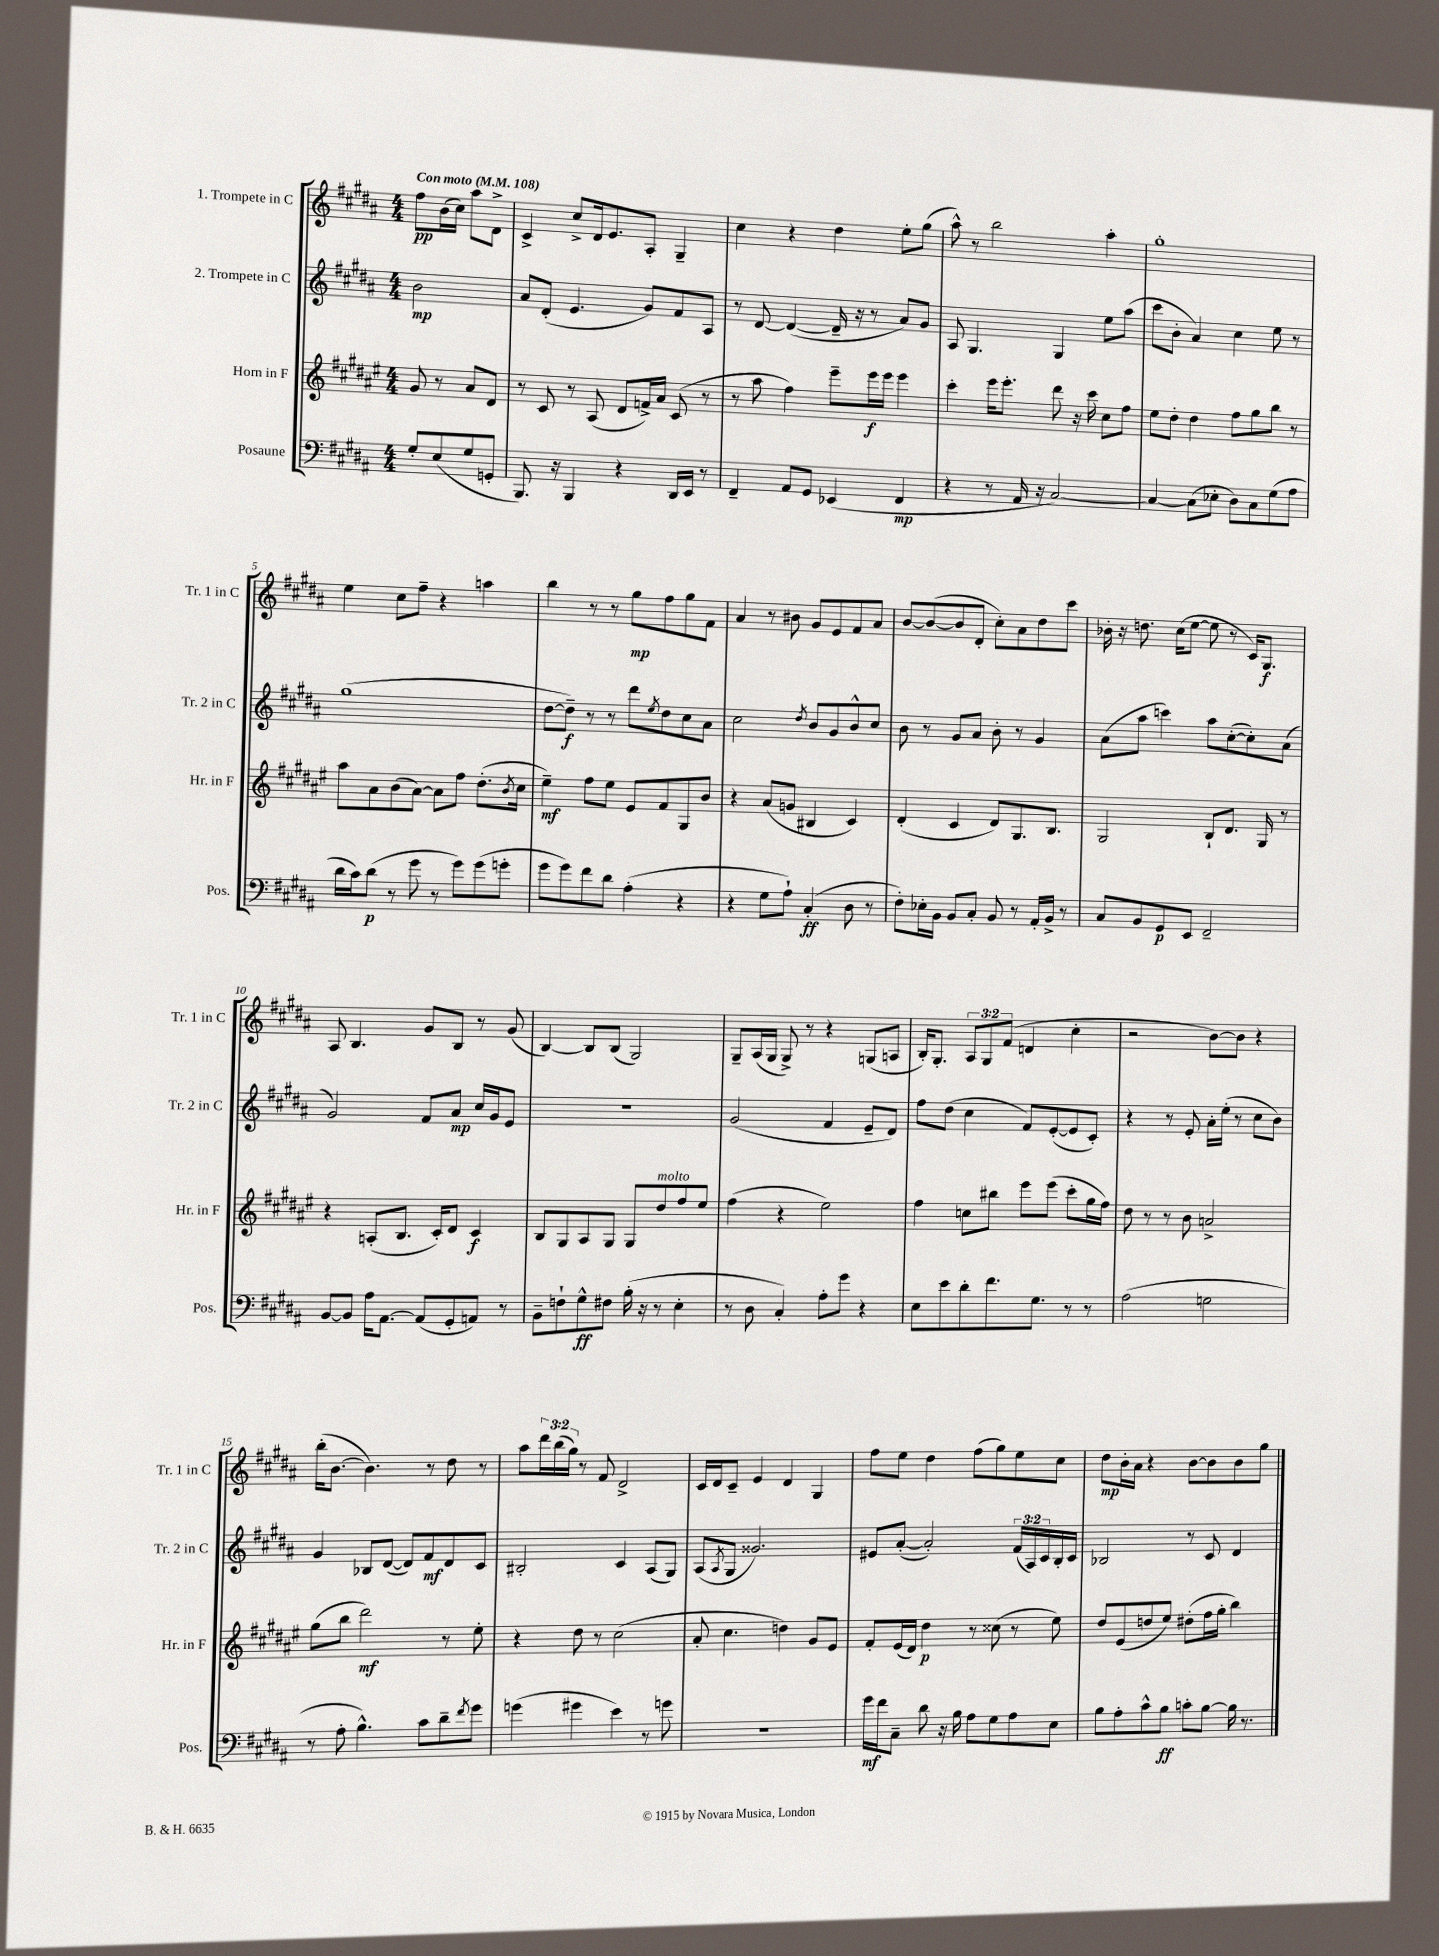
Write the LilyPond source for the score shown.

<<
\new StaffGroup <<
\new Staff = "s0" \with { instrumentName = "1. Trompete in C" shortInstrumentName = "Tr. 1 in C" } {
    \clef treble \key b \major \numericTimeSignature \time 4/4 \override Staff.TupletNumber.text = #tuplet-number::calc-fraction-text \partial 2 \tempo "Con moto" 4 = 108
    fis''8\pp b'16( cis''16) ais''8 dis'8-> |
    cis'4-> cis''8-> dis'16 e'8. ais8-. gis4-- |
    cis''4 r4 dis''4 e''8-. gis''8( |
    ais''8-^) r8 b''2 ais''4-. |
    gis''1-. |
    e''4 cis''8 fis''8-- r4 a''4 |
    b''4 r8 r8 gis''8\mp fis''8 gis''8 fis'8 |
    ais'4 r8 bis'8 gis'8 e'8 fis'8 ais'8 |
    b'8~ b'8~( b'8 dis'8-. cis''8-.) ais'8 dis''8 cis'''8 |
    bes'16-. r16 d''8. cis''16( e''8~ e''8 r8 cis'16) gis8.\f |
    ais8 b4. gis'8 b8 r8 gis'8( |
    b4~) b8 b8( gis2) |
    gis8-- ais16( gis16 gis8->) r8 r4 g8( a8 |
    b16-.) gis8.-. \tuplet 3/2 { ais8 gis8 fis'8( } d'4 cis''4-. |
    r2 b'8~) b'8 r4 |
    b''16-.( b'8.~ b'4.) r8 dis''8 r8 |
    ais''8 \tuplet 3/2 { dis'''16 b''16( gis''16) } r8 fis'8 dis'2-> |
    cis'16 dis'16 cis'8-- e'4 dis'4 gis4 |
    fis''8 e''8 dis''4 fis''8( gis''8) e''8 cis''8 |
    dis''8\mp b'16-. ais'16 r4 b'8~ b'8 b'8 gis''8 \bar "|." |
}
\new Staff = "s1" \with { instrumentName = "2. Trompete in C" shortInstrumentName = "Tr. 2 in C" } {
    \clef treble \key b \major \numericTimeSignature \time 4/4 \override Staff.TupletNumber.text = #tuplet-number::calc-fraction-text \partial 2
    b'2\mp |
    ais'8 dis'8-.( e'4. gis'8) fis'8 ais8 |
    r8 dis'8~ dis'4~( dis'16-- r16 r8 ais'8) gis'8 |
    ais8 gis4. gis4 e''8 ais''8( |
    cis'''8 b'8-. ais'4) cis''4 e''8 r8 |
    gis''1( |
    dis''8~ dis''8--\f) r8 r8 dis'''8 \acciaccatura { e''8 } dis''8 cis''8 ais'8 |
    cis''2 \acciaccatura { dis''8 } b'8 gis'8 b'8-^ cis''8 |
    b'8 r8 gis'8 ais'8 b'8-. r8 gis'4 |
    ais'8( ais''8 c'''4) ais''8 cis''8~-.( cis''8-.) ais'8( |
    gis'2) fis'8 ais'8\mp cis''16 gis'16 e'8 |
    R1 |
    gis'2( fis'4 e'8-- dis'8) |
    fis''8 dis''8( cis''4 fis'8) e'8~-.( e'8 cis'8-.) |
    r4 r8 e'8-. ais'16-. e''16-.( r8 cis''8 b'8) |
    gis'4 bes8 dis'8~( dis'8) fis'8\mf dis'8 cis'8 |
    bis2-. cis'4 ais8( gis8) |
    ais8( \acciaccatura { ais8 } gis8 gisis'2.) |
    eis'8 ais'8~-.( ais'2-.) \tuplet 3/2 { fis'16( ais16) cis'16 } b16-. cis'16 |
    bes2 r8 cis'8 dis'4 \bar "|." |
}
\new Staff = "s2" \with { instrumentName = "Horn in F" shortInstrumentName = "Hr. in F" } {
    \clef treble \key fis \major \numericTimeSignature \time 4/4 \partial 2
    gis'8 r8 ais'8 dis'8 |
    r8 cis'8 r8 ais8( dis'8 f'16->) ais'16 cis'8( r8 |
    r8 ais''8 fis''4) eis'''8-- eis'''16\f eis'''16 eis'''4 |
    cis'''4-. eis'''16 eis'''8.-. dis'''8 r16 cis'''16 cis''8 fis''8 |
    eis''8 dis''8-. dis''4 fis''8 gis''8 b''8 r8 |
    ais''8 ais'8 b'8( ais'8~) ais'8 fis''8 dis''8.-.( \acciaccatura { b'8 } cis''16 |
    eis''4--\mf) fis''8 eis''8 eis'8 fis'8 gis8 b'8 |
    r4 ais'8( g'8 bis4 cis'4) |
    dis'4-.( cis'4 dis'8) gis8. b8. |
    gis2 b8-! dis'8. gis16 r8 |
    r4 a8-.( b8. cis'16-.) dis'8 cis'4\f |
    b8 gis8 ais8 gis8 gis8 dis''8^\markup { \italic "molto" } fis''8 eis''8 |
    fis''4( r4 eis''2) |
    fis''4 c''8 bis''8 eis'''8 eis'''8( cis'''8-. gis''16 fis''16) |
    dis''8 r8 r8 b'8 a'2-> |
    gis''8( b''8 dis'''2\mf) r8 eis''8-. |
    r4 dis''8 r8 cis''2( |
    ais'8-. cis''4. d''4) gis'8 eis'8 |
    fis'8-. eis'16( dis'16) dis''4\p r8 cisis''8( r8 eis''8) |
    dis''8 eis'8( d''8 eis''8) dis''8-.( fis''16 gis''16-. b''4) \bar "|." |
}
\new Staff = "s3" \with { instrumentName = "Posaune" shortInstrumentName = "Pos." } {
    \clef bass \key b \major \numericTimeSignature \time 4/4 \partial 2
    gis8-. e8( gis8 g,8-. |
    b,,8.) r16 b,,4 r4 dis,16 e,16 r8 |
    fis,4-- ais,8 gis,8 ees,4( fis,4\mp |
    r4 r8 ais,16 r16 cis2~) |
    cis4~ cis8( ees8-. dis8) cis8 gis8( ais8 |
    dis'16 cis'16) dis'8\p( r8 gis'8 r8 gis'8) gis'8( g'8-. |
    gis'8 gis'8) fis'8 dis'8 ais4-.( r4 |
    r4 gis8 ais8-!) cis4-.\ff( dis8 r8 |
    fis8-.) ees16-. b,16 b,8 cis8-. b,8 r8 ais,16-. b,16-> r8 |
    cis8 b,8 gis,8\p e,8 fis,2-- |
    b,8~ b,8 ais16 ais,8.~ ais,8( gis,8-. a,8) r8 |
    b,8-- f8-! gis8-^\ff fis8 b16-.( r16 r8 e4-. |
    r8 dis8 cis4-.) ais8-. gis'8 r4 |
    e8 e'8 dis'8-. fis'8. gis8. r8 r8 |
    ais2( g2 |
    r8 ais8-. b4.-^) cis'8 dis'8-- \acciaccatura { fis'8 } gis'8 |
    g'4( gis'4 e'4) r8 g'8 |
    R1 |
    gis'16\mf fis'16 cis8-- dis'8 r16 b16 ais8 gis8 ais8 e8 |
    b8 ais8-. cis'8-^ b8\ff c'8-. b8~ b16 r8. \bar "|." |
}
>>
>>
